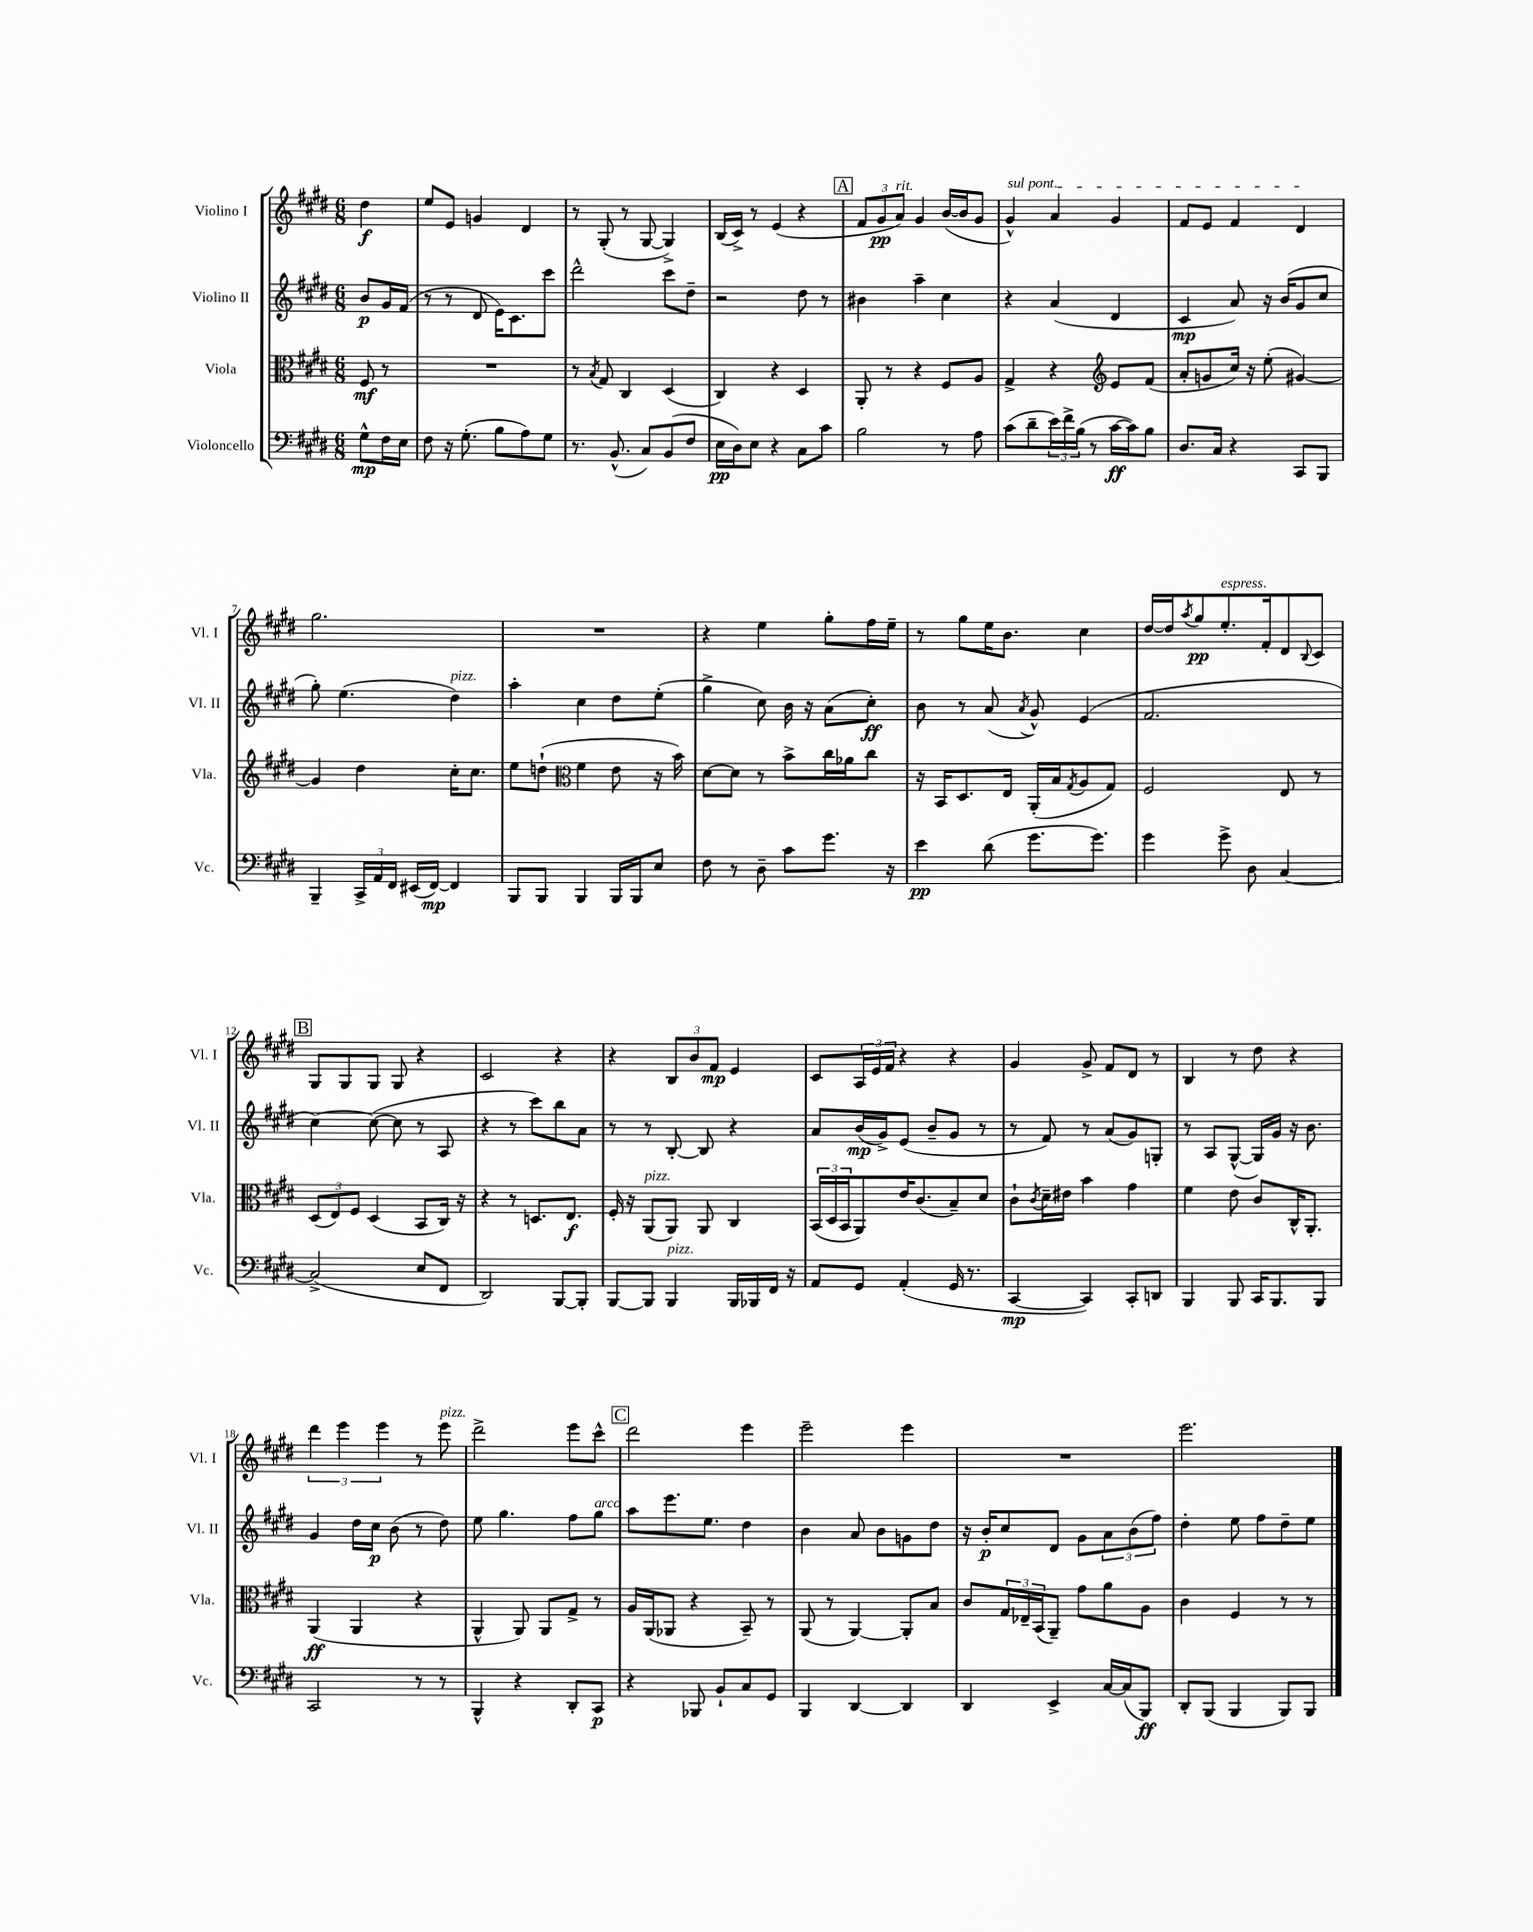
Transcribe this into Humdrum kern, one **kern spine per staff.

**kern	**kern	**kern	**kern
*staff4	*staff3	*staff2	*staff1
*clefF4	*clefC3	*clefG2	*clefG2
*k[f#c#g#d#]	*k[f#c#g#d#]	*k[f#c#g#d#]	*k[f#c#g#d#]
*M6/8	*M6/8	*M6/8	*M6/8
8G#^^\L	8F#/	8b/L	4dd#\
16F#\L	8r	16g#/L	.
16E\JJ	.	(16f#/JJ	.
=	=	=	=
8F#\	2.r	8r	8ee/L
16r	.	8r	8e/J
(8.G#'\	.	.	.
.	.	8d#/	4g/
8B\L	.	16e\LK)	.
.	.	8.c#\	.
8A\)	.	.	4d#/
8G#\J	.	8ccc#\J	.
=	=	=	=
8.r	8r	2ddd#^^\	8r
.	8qB/	.	.
.	8G#/	.	(8G#'/
(8.BB^^/	.	.	.
.	4C#/	.	8r
8C#/L)	.	.	[8G#/
(8BB/	(4D#/	8ccc#\L	4G#^/])
8F#/J	.	8dd#~\J	.
=	=	=	=
16E\LL	4C#/)	2r	(16B/LL
16D#\J)	.	.	16c#^/JJ)
8E\J	.	.	8r
4r	4r	.	(4e/
8C#\L	4D#/	8dd#\	4r
8c#\J	.	8r	.
=	=	=	=
2B\	8AA'/	4b#\	12f#/L
.	.	.	12g#/
.	8r	.	.
.	.	.	12a/J)
.	4r	4aa~\	4g#/
8r	8F#/L	4cc#\	([16b/LL
.	.	.	16b/]J
8A\	8A/J	.	8g#/J
=	=	=	=
(8c#\L	4G#^/	4r	4g#^^/)
8d#~\	.	.	.
24e\L)	4r	(4a/	4a/
24f#^\	.	.	.
(24B\JJ	.	.	.
8r	.	.	.
*	*clefG2	*	*
[16c#\LL	8e/L	4d#/	4g#/
16c#\]J)	.	.	.
8B\J	(8f#/J	.	.
=	=	=	=
8.D#/L	8a'/L	4c#/	8f#/L
.	8g/	.	8e/J
16C#/Jk	.	.	.
4r	16cc#/Jk)	8a/)	4f#/
.	16r	.	.
.	(8ee'\	16r	.
.	.	(16b/LK	.
8CC#/L	[4g#/)	8g#/	4d#/
8BBB/J	.	8cc#/J	.
=	=	=	=
4BBB~/	4g#/]	8gg#'\)	2.gg#\
.	.	(4.ee\	.
24CC#^/LL	4dd#\	.	.
24AA/	.	.	.
24FF#/JJ	.	.	.
(16EE#/LL	.	.	.
[16FF#/JJ)	.	.	.
4FF#/]	16cc#'\LK	4dd#\)	.
.	8.cc#\J	.	.
=	=	=	=
8BBB/L	8ee\L	4aa'\	2.r
8BBB/J	(8dd`\J	.	.
*	*clefC3	*	*
4BBB/	4f#\	4cc#\	.
16BBB/LL	8e\	8dd#\L	.
16BBB/J	.	.	.
8E/J	16r	(8ee'\J	.
.	16b\)	.	.
=	=	=	=
8F#\	[8d#\L	4gg#^\	4r
8r	8d#\]J	.	.
8D#~\	8r	8cc#\)	4ee\
8c#\L	8b^\L	16b\	.
.	.	16r	.
8.g#\J	16cc#\L	(8a\L	8gg#'\L
.	16a-\J	.	.
.	8cc#\J	8cc#'\J)	16ff#\L
16r	.	.	16ee~\JJ
=	=	=	=
4e\	16r	8b\	8r
.	16BB/LK	.	.
.	8.D#/	8r	8gg#\L
(8d#\	.	(8a/	16ee\K
.	16E/Jk	.	8.b\J
.	.	8qa/	.
8.g#\L	(16AA'/LL	8g#^^/)	.
.	16B/J	.	.
.	8qG#/	.	.
.	8A/	(4e/	4cc#\
8.g#\J)	.	.	.
.	8G#/J)	.	.
=	=	=	=
4g#\	2F#/	2.f#/	[16dd#/LL
.	.	.	16dd#/]J
.	.	.	8qaa/
.	.	.	8gg#/
8g#^\	.	.	8.ee'/
8D#\	.	.	.
.	.	.	16f#'/k
[4C#/	8E/	.	8d#/
.	.	.	8qqB/
.	8r	.	8c#/J
=	=	=	=
(2C#^/]	(12D#/L	[4cc#\)	8G#/L
.	12E/)	.	.
.	.	.	8G#/
.	12F#/J	.	.
.	(4D#/	(8cc#\_	8G#/J
.	.	8cc#\]	8G#/
8E/L	8BB/L	8r	4r
8FF#/J	16C#/Jk)	8A/	.
.	16r	.	.
=	=	=	=
2DD#/)	4r	4r	2c#/
.	8r	8r	.
.	8.D/L	8ccc#\L)	.
[8BBB/L	.	8bb\	4r
.	8.E/J	.	.
8BBB'/]J	.	8a\J	.
=	=	=	=
[8BBB/L	16F#'/	8r	4r
.	16r	.	.
8BBB/]J	(8AA/L	8r	.
4BBB/	8AA/J)	[8B'/	12B/L
.	.	.	12b/
.	8AA/	8B/]	.
.	.	.	12f#/J
16BBB/LL	4C#/	4r	4e/
16BBB-/	.	.	.
16FF#/JJ	.	.	.
16r	.	.	.
=	=	=	=
8AA/L	(24BB/LL	8a/L	8c#/L
.	24D#/	.	.
.	24BB/J	.	.
8GG#/J	8AA/)	(16b/L	24A/L
.	.	.	24e/
.	.	16g#^/J)	.
.	.	.	24f#/JJ
(4AA'/	16e/K	(8e/J	4r
.	(8.c#/	.	.
.	.	8b~/L	.
16GG#/	8B~/)	8g#/J	4r
8.r	.	.	.
.	8d#/J	8r	.
=	=	=	=
[4CC#/	8c#`\L	8r	4g#/
.	8qc#/	.	.
.	16d#~\L	8f#/)	.
.	16e#\JJ	.	.
4CC#/])	4b\	8r	8g#^/
.	.	(8a/L	8f#/L
8CC#'/L	4g#\	8g#/)	8d#/J
8DD/J	.	8G'/J	8r
=	=	=	=
4BBB/	4f#\	8r	4B/
.	.	8A/L	.
8BBB/	8e\	([8G#^^/J	8r
16CC#/LK	8c#/L	16G#/]LL)	8dd#\
8.BBB/	.	16g#/JJ	.
.	16C#^^/K	16r	4r
.	8.AA'/J	8.b\	.
8BBB/J	.	.	.
=	=	=	=
2CC#/	(4AA/	4g#/	6ddd#\
.	.	.	6eee\
.	4AA/	16dd#\LL	.
.	.	16cc#\JJ	.
.	.	.	6eee\
.	.	(8b\	.
8r	4r	8r	8r
8r	.	8dd#\)	8eee\
=	=	=	=
4BBB^^/	4AA^^/	8ee\	2ddd#^\
.	.	4.gg#\	.
4r	8AA/)	.	.
.	8AA/L	.	.
8DD#'/L	8G#^/J	8ff#\L	8eee\L
8CC#/J	8r	8gg#\J	8ccc#^^\J
=	=	=	=
4r	16A/LL	8aa\L	2ddd#\
.	(16AA/J	.	.
.	8AA-/J	8.eee\	.
8BBB-/	4r	.	.
.	.	8.ee\J	.
8BB`/L	.	.	.
8C#/	8BB~/)	4dd#\	4eee\
8GG#/J	8r	.	.
=	=	=	=
4BBB/	(8AA/	4b\	2eee~\
.	8r	.	.
[4DD#/	[4AA/)	8a/	.
.	.	8b\L	.
4DD#/]	8AA'/]L	8g\	4eee\
.	8B/J	8dd#\J	.
=	=	=	=
4DD#/	8c#/L	16r	2.r
.	.	16b'/LK	.
.	24G#/L	8cc#/	.
.	24E-~/	.	.
.	(24BB/J	.	.
4EE^/	8AA~/J)	8d#/J	.
.	8g#\L	8g#\L	.
[16C#/LL	8a\	12a\	.
(16C#/]J	.	.	.
.	.	(12b\	.
8BBB/J)	8A\J	.	.
.	.	12ff#\J)	.
=	=	=	=
8DD#'/L	4c#\	4dd#'\	2.eee\
(8BBB/J	.	.	.
4BBB/	4F#/	8ee\	.
.	.	8ff#\L	.
8BBB/L)	8r	8dd#~\	.
8BBB/J	8r	8ee\J	.
==	==	==	==
*-	*-	*-	*-
